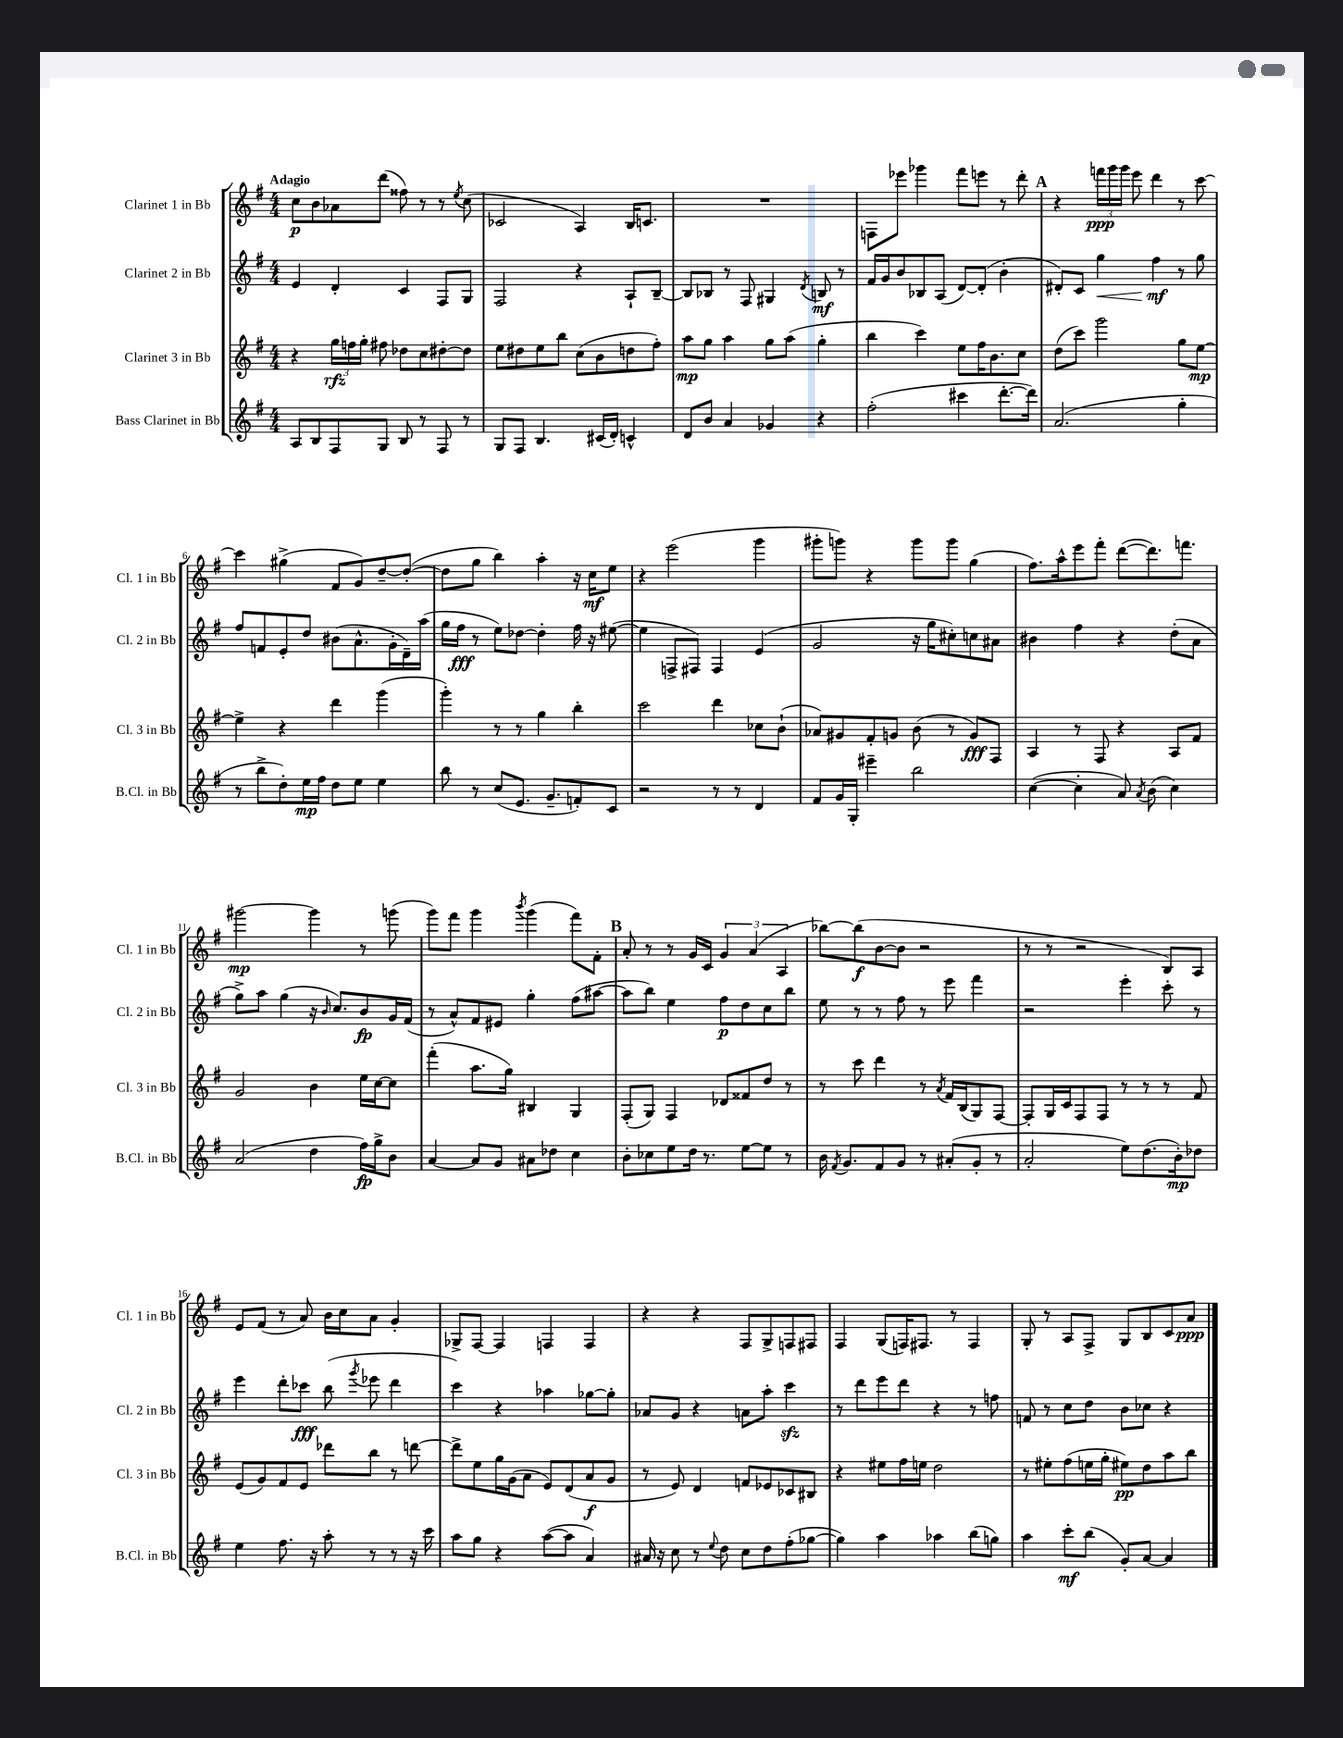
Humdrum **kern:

**kern	**kern	**kern	**kern
*staff4	*staff3	*staff2	*staff1
*clefG2	*clefG2	*clefG2	*clefG2
*k[f#]	*k[f#]	*k[f#]	*k[f#]
*M4/4	*M4/4	*M4/4	*M4/4
8A	4r	4e	8cc
8B	.	.	8b
8F#	24gg	4d'	8a-
.	24ff	.	.
.	24gg'	.	.
8G	8ff#	.	(8ddd
8B	8dd-	4c	8ff##)
8r	8cc	.	8r
8F#	[8dd#'	8F#	8r
.	.	.	8qee
8r	8dd#]	8G	(8cc
=	=	=	=
8G	8ee	2F#	2c-
8F#	8dd#	.	.
4.B	8ee	.	.
.	8bb	.	.
.	(8cc	4r	4A)
(16c#	8b	.	.
16d')	.	.	.
4c^^	8dd	8A`	16B
.	.	.	8.c
.	8ff#')	[8B~	.
=	=	=	=
8d	8aa	8B]	1r
8b	8gg	8B-	.
4a	4aa	8r	.
.	.	8F#	.
4g-	8gg	4G#	.
.	(8aa	.	.
.	.	8qd	.
4r	4gg'	8B	.
.	.	8r	.
=	=	=	=
(2ff#'	4bb	16f#	8F
.	.	16g	.
.	.	8b	8eee-
.	4ccc)	8B-	4ggg-
.	.	(8A	.
4ccc#	8ee	[8d)	8fff#
.	16ff#	(8d']	8eee
.	8.b	.	.
[8.ddd'	.	4b'	8r
.	8cc	.	8ddd'
16ddd])	.	.	.
=	=	=	=
(2.a	(8dd	8d#')	4r
.	8ccc)	8c	.
.	2ggg	4gg	24fff
.	.	.	24ggg
.	.	.	24ggg
.	.	.	8eee
.	.	4ff#	4ddd
4gg'	8gg	8r	8r
.	[8ee	8gg	[8ccc
=	=	=	=
8r	4ee^]	8ff#	4ccc]
8bb^	.	8f	.
8dd')	4r	8e'	(4gg#^
16ee	.	8dd	.
16ff#	.	.	.
8dd	4ddd	(8b#	8f#
8ee	.	8.a^^	8g)
4ee	(4ggg	.	[8dd~
.	.	16g'	.
.	.	16d~)	(8dd'_
.	.	(16aa	.
=	=	=	=
8bb	4ggg')	16gg	8dd]
.	.	16ff#	.
8r	.	8r	8gg
(8cc	8r	8ee)	4bb)
8.e	8r	[8dd-	.
.	4gg	4dd-']	4aa'
8.g~	.	.	.
8f')	4bb'	16ff#	16r
.	.	16r	16cc
8c	.	([8ee#	8ee
=	=	=	=
2r	2ccc	4ee#]	4r
.	.	8F^	(2eee
.	.	8F#)	.
8r	4ddd	4F#	.
8r	.	.	.
4d	8cc-	(4e	4ggg
.	(8b`	.	.
=	=	=	=
8f#	8a-)	2g	8ggg#'
16g	8g#	.	8ggg)
16G'	.	.	.
4eee#~	8f#'	.	4r
.	8g	.	.
2bb	(8b	16r	8ggg
.	.	16gg	.
.	8r	8cc#')	8ggg
.	8g)	8cc	(4gg
.	8F#	8a#	.
=	=	=	=
([4cc	4A	4b#	8.ff#)
.	.	.	16aa^^
4cc']	8r	4ff#	8eee
.	8F#	.	8fff#'
8a)	4r	4r	([8ddd
8qa	.	.	.
(8b	.	.	8.ddd])
4cc)	8A	(8dd'	.
.	.	.	8.fff
.	8f#	8a	.
=	=	=	=
(2a	2g	8gg^)	[2ggg#
.	.	8aa	.
.	.	(4gg	.
4dd	4b	16r	4ggg#]
.	.	16qqb	.
.	.	8.cc)	.
16ff#)	16ee	8b	8r
16gg^	[16cc	.	.
8b	8cc]	16g	(8ggg
.	.	(16f#	.
=	=	=	=
[4a	(4fff#'	8r	8ggg)
.	.	8a^^)	8fff#
8a]	8.aa	8f#	4ggg
8g	.	8e#	.
.	16gg)	.	.
.	.	.	8qbbb
8a#	4B#	4gg'	(4ggg
8dd-	.	.	.
4cc	4G	(8ff#	8fff#)
.	.	[8aa#	8f#'
=	=	=	=
8b'	(8F#'	8aa#]	8a'
8cc-	8G)	8bb)	8r
8ee	4F#	4ee	8r
16dd	.	.	16g
8.r	.	.	16c
.	8d-	8ff#	6g
[8ee	8f##	8dd	.
.	.	.	(6a
8ee]	8dd	8cc	.
.	.	.	6A
8r	8r	8bb	.
=	=	=	=
16b	8r	8ee	[8bb-)
8qf#	.	.	.
8.g	.	.	.
.	8ccc	8r	(8bb-]
8f#	4ddd	8r	[8b
8g	.	8ff#	8b]
8r	8r	8r	2r
.	8qa	.	.
(8a#'	16f#	8eee	.
.	(16B	.	.
8g'	8G)	4fff#	.
8r	[8F#	.	.
=	=	=	=
2a'	8F#']	2r	8r
.	16G	.	8r
.	16c	.	.
.	8F#	.	2r
.	8F#	.	.
8ee)	8r	4eee'	.
(8.dd	8r	.	.
.	8r	8ccc'	8B)
16b')	.	.	.
8dd-	8f#	8r	8A
=	=	=	=
4ee	(8e	4eee	8e
.	8g)	.	(8f#
8.ff#	8f#	8ddd'	8r
.	8e	8ccc-	8a)
16r	.	.	.
8aa'	8ddd-	(8bb	16b
.	.	.	16cc
.	.	8qggg	.
8r	8bb	8eee-	8a
8r	8r	4ddd	4g'
16r	[8ddd	.	.
16ccc	.	.	.
=	=	=	=
8aa	8ddd^]	4ccc)	8G-^
8gg	8ee	.	[8F#
4r	16gg	4r	4F#]
.	(16g	.	.
.	8a	.	.
([8aa	8e)	4aa-	4F
8aa]	(8d	.	.
4a)	8a	[8gg-	4F
.	8g	8gg-']	.
=	=	=	=
16a#	8r	8a-	4r
16r	.	.	.
8cc	8e)	8g	.
8r	4d	4r	4r
8qqee	.	.	.
8dd	.	.	.
8cc	8f	8a	8F#
8dd	8e-	8aa'	8G^
(8ff#'	8c-	4ccc	8F
[8gg-	8B#	.	8F#
=	=	=	=
4gg-])	4r	8r	4F#
.	.	8ddd	.
4aa	8ee#	8eee	(8G
.	16ff#	8ddd	16F)
.	16ee	.	8.F#
4aa-	2dd	4r	.
.	.	.	8r
(8bb	.	8r	4F#
8gg)	.	8ff	.
=	=	=	=
4aa	8r	8f	8G'
.	8ee#'	8r	8r
8ccc'	(8ff#	8cc	8A
(8bb	16ee	8dd	8F#^
.	16gg'	.	.
8g')	8ee#)	8b	8G
[8a	8dd	8cc-	8B
4a]	8aa	4r	8c
.	8bb	.	8a
==	==	==	==
*-	*-	*-	*-
